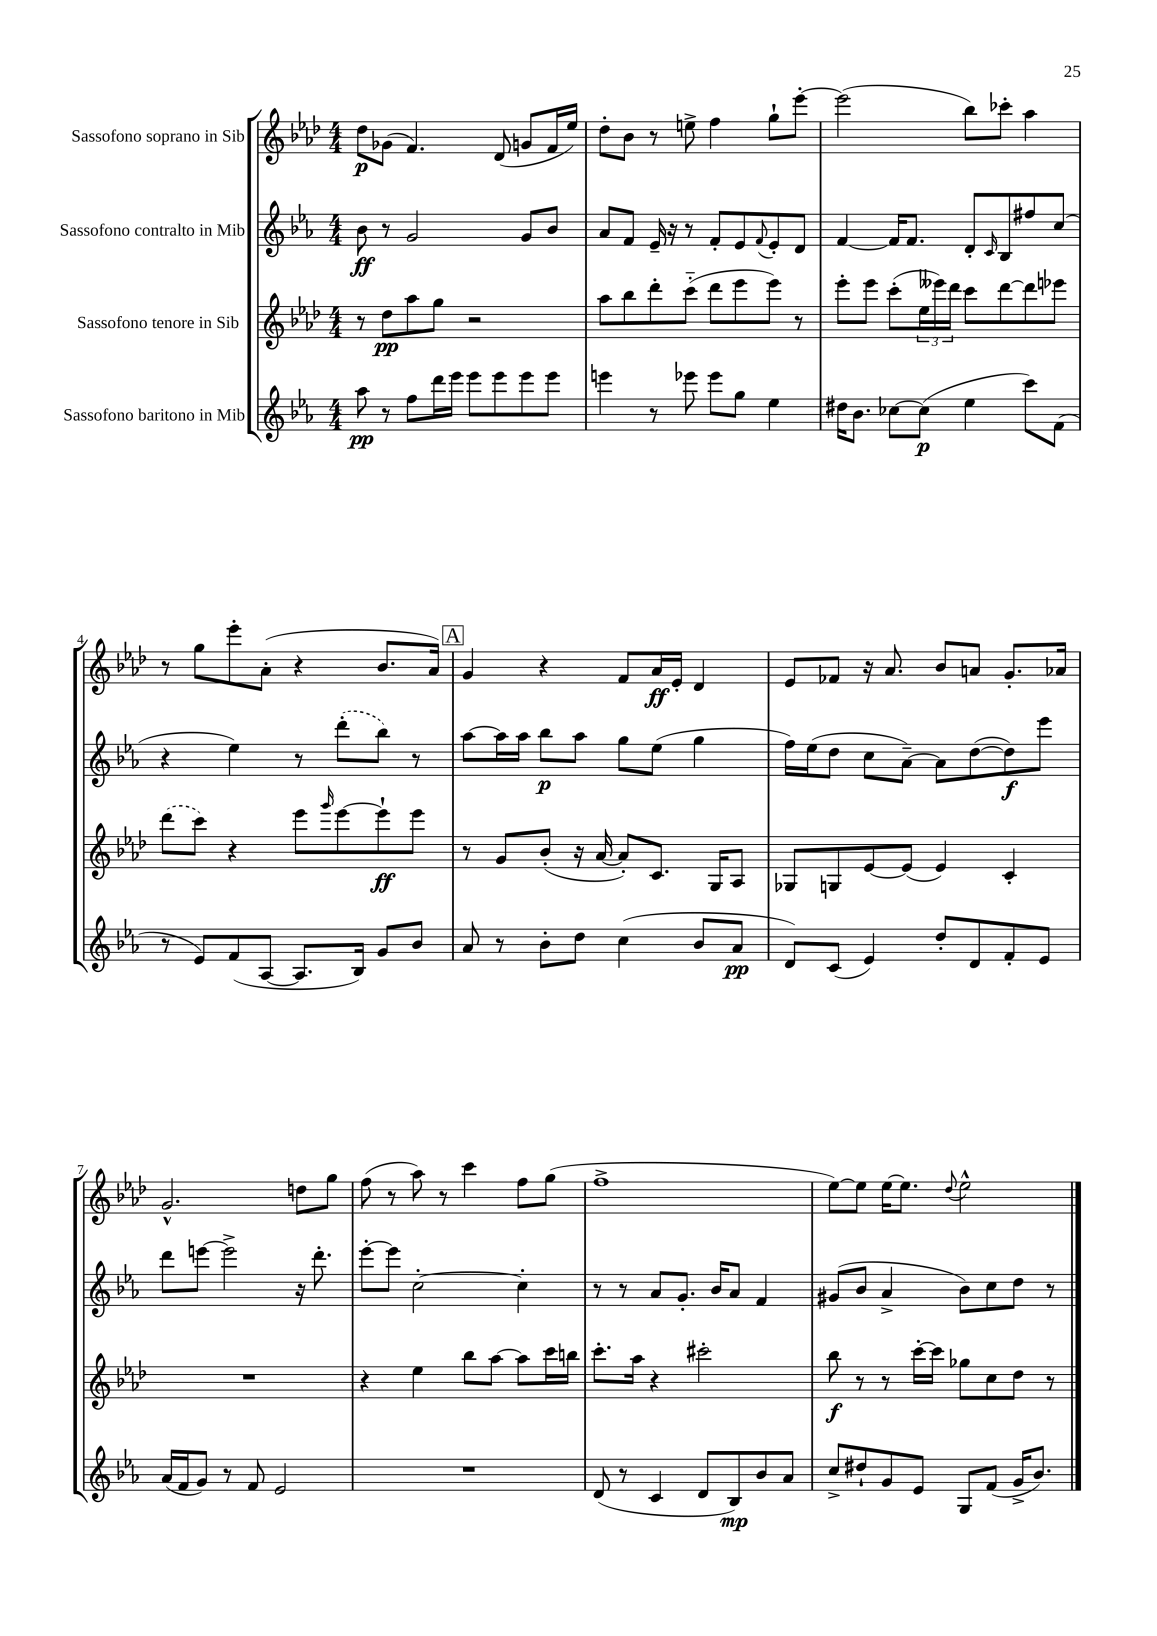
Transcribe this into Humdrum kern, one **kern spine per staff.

**kern	**kern	**kern	**kern
*staff4	*staff3	*staff2	*staff1
*clefG2	*clefG2	*clefG2	*clefG2
*k[b-e-a-]	*k[b-e-a-d-]	*k[b-e-a-]	*k[b-e-a-d-]
*M4/4	*M4/4	*M4/4	*M4/4
8aa-	8r	8b-	8dd-
8r	8dd-	8r	(8g-
8ff	8aa-	2g	4.f)
16ddd	8gg	.	.
16eee-	.	.	.
8eee-	2r	.	.
8eee-	.	.	(8d-
8eee-	.	8g	8g
8eee-	.	8b-	16f
.	.	.	16ee-)
=	=	=	=
4eee	8aa-	8a-	8dd-'
.	8bb-	8f	8b-
8r	8ddd-'	16e-~	8r
.	.	16r	.
8eee-	(8ccc'~	8r	8ee^
8eee-	8ddd-	8f'	4ff
8gg	8eee-	8e-	.
.	.	8qqf	.
4ee-	8eee-)	8e-'	8gg`
.	8r	8d	[8eee-'
=	=	=	=
16dd#	8eee-'	[4f	(2eee-]
8.b-	.	.	.
.	8eee-	.	.
[8cc-	(8ccc'	16f]	.
.	.	8.f	.
(8cc-]	24ee-	.	.
.	24eee--)	.	.
.	24ddd-	.	.
4ee-	8ccc	8d'	8bb-)
.	.	16qqc	.
.	[8ddd-	8B-	8ccc-'
8ccc)	8ddd-]	8ff#	4aa-
(8f	8eee-	(8cc	.
=	=	=	=
8r	(8ddd-	4r	8r
8e-)	8ccc)	.	8gg
(8f	4r	4ee-)	8eee-'
[8A-	.	.	(8a-'
8.A-]	8eee-	8r	4r
.	16qqggg	.	.
.	[8eee-	(8ddd'	.
16B-)	.	.	.
8g	8eee-`]	8bb-)	8.b-
8b-	8eee-	8r	.
.	.	.	16a-)
=	=	=	=
8a-	8r	[8aa-	4g
8r	8g	16aa-]	.
.	.	16aa-	.
8b-'	(8b-'	8bb-	4r
8dd	16r	8aa-	.
.	[16a-	.	.
(4cc	8a-'])	8gg	8f
.	8.c	(8ee-	16a-
.	.	.	16e-'
8b-	.	4gg	4d-
.	16G	.	.
8a-	8A-	.	.
=	=	=	=
8d)	8G-	16ff)	8e-
.	.	(16ee-	.
(8c	8G	8dd	8f-
4e-)	[8e-	8cc	16r
.	.	.	8.a-
.	(8e-]	[8a-~)	.
8dd'	4e-)	8a-]	8b-
8d	.	([8dd	8a
8f'	4c'	8dd])	8.g'
8e-	.	8eee-	.
.	.	.	16a-
=	=	=	=
(16a-	1r	8ddd	2.g^^
16f	.	.	.
8g)	.	[8eee	.
8r	.	2eee^]	.
8f	.	.	.
2e-	.	.	.
.	.	16r	8dd
.	.	8.ddd'	.
.	.	.	8gg
=	=	=	=
1r	4r	[8eee-'	(8ff
.	.	8eee-]	8r
.	4ee-	[2cc'	8aa-)
.	.	.	8r
.	8bb-	.	4ccc
.	[8aa-	.	.
.	8aa-]	4cc']	8ff
.	16ccc	.	(8gg
.	16bb	.	.
=	=	=	=
(8d	8.ccc'	8r	1ff^
8r	.	8r	.
.	16aa-	.	.
4c	4r	8a-	.
.	.	8.g'	.
8d	2ccc#'	.	.
.	.	16b-	.
8B-)	.	8a-	.
8b-	.	4f	.
8a-	.	.	.
=	=	=	=
8cc^	8bb-	(8g#	[8ee-)
8dd#`	8r	8b-	8ee-]
8g	8r	4a-^	[16ee-
.	.	.	8.ee-]
8e-	[16ccc'	.	.
.	16ccc]	.	.
.	.	.	8qqdd-
8G	8gg-	8b-)	2ee-^^
(8f	8cc	8cc	.
16g^	8dd-	8dd	.
8.b-)	.	.	.
.	8r	8r	.
==	==	==	==
*-	*-	*-	*-
